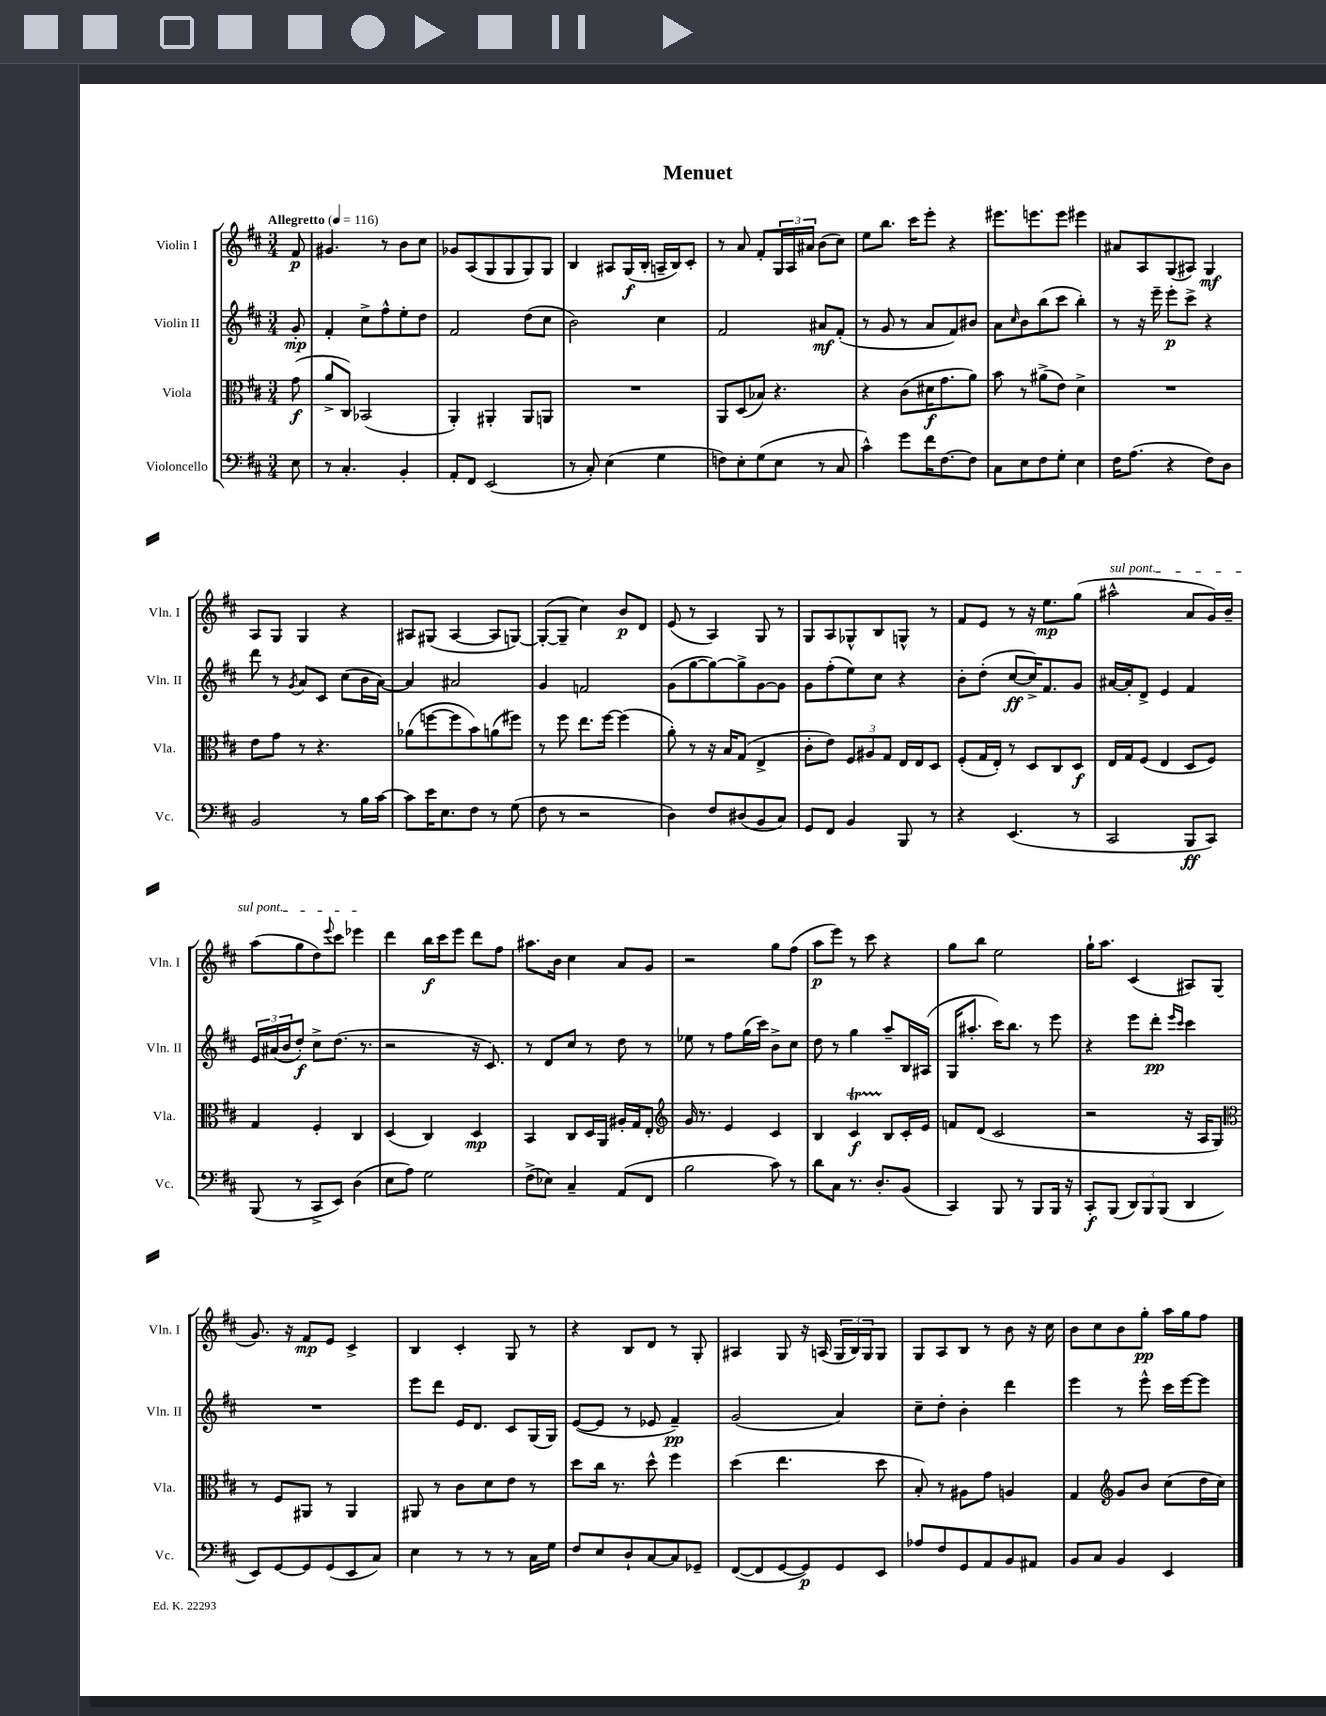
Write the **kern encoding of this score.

**kern	**kern	**kern	**kern
*staff4	*staff3	*staff2	*staff1
*clefF4	*clefC3	*clefG2	*clefG2
*k[f#c#]	*k[f#c#]	*k[f#c#]	*k[f#c#]
*M3/4	*M3/4	*M3/4	*M3/4
*MM116	*MM116	*MM116	*MM116
8E	(8g	8g'	8f#
=	=	=	=
8r	8a^	4f#'	4.g#
4.C#'	8C#)	.	.
.	(2BB-	8cc#^	.
.	.	8ff#^^	8r
4BB'	.	8ee'	8b
.	.	8dd	8cc#
=	=	=	=
8AA'	4AA')	2f#	8g-
8FF#	.	.	(8A
(2EE	4AA#'	.	8G
.	.	.	8G
.	8AA#	(8dd	8G)
.	8AA	8cc#	8G
=	=	=	=
8r	2.r	2b)	4B
8C#')	.	.	.
(4E	.	.	8A#
.	.	.	(16G
.	.	.	16B'
4G	.	4cc#	16A~
.	.	.	16B)
.	.	.	8c#'
=	=	=	=
8F)	8AA	2f#	8r
8E'	(8D	.	8a
(8G	8B-)	.	8f#'
8E	4.r	.	24G
.	.	.	24A
.	.	.	24a#
8r	.	8a#	(8b
8C#	.	(8f#'	8cc#)
=	=	=	=
4c#^^)	4r	8r	8ee
.	.	8g	8.bb
8g	(8c#	8r	.
.	.	.	16ccc#
16f#	16d#	8a	8eee'
[8.F#	8.g	.	.
.	.	8f#)	4r
8F#]	8a)	8b#	.
=	=	=	=
8C#	8b	8a	8.eee#
.	.	16qqcc#	.
8E	8r	8b	.
.	.	.	8.eee
8F#	(8a#^	(8bb	.
8G'	8e)	8ccc#	8eee
4E	4d^	4bb')	4eee#
=	=	=	=
16F#	2.r	8r	8a#
(8.A	.	.	.
.	.	16r	8A
.	.	16eee~	.
4r	.	8eee'	(8G
.	.	8ccc#^	8A#)
8F#)	.	4r	4G
8D	.	.	.
=	=	=	=
2BB	8e	8ddd	8A
.	8g	8r	8G
.	.	8qg	.
.	8r	8a	4G
.	4.r	8c#	.
8r	.	(8cc#	4r
16B	.	16b	.
[16c#	.	[16a)	.
=	=	=	=
8c#]	(8a-	4a]	8A#
16e	[8ff	.	(8G#
8.E	.	.	.
.	8ff]	2a#	[4A#
8F#	8b)	.	.
8r	(8a	.	8A#]
(8G	8ff#)	.	[8G)
=	=	=	=
8F#	8r	4g	(8G'_
8r	8ff#	.	8G~]
2r	8.ee	2f	4cc#)
.	[16ff#	.	.
.	(4ff#]	.	8b
.	.	.	8d
=	=	=	=
4D)	8a')	(8g	(8e
.	8r	[8gg	8r
8F#	16r	8gg_)	4A)
.	16B	.	.
(8D#	(8G	8gg^]	.
8BB	4E^	[8g	8G
8C#)	.	8g]	8r
=	=	=	=
8GG	8c#'	8g	8G
8FF#	8e)	(8ff#'	8A
4BB	12F#	8ee)	8G-^^
.	12A#	.	.
.	.	8cc#	8B
.	12G	.	.
8BBB	16E	4r	8G^^
.	16E	.	.
8r	8D	.	8r
=	=	=	=
4r	(8F#'	8b'	8f#
.	16G	(8dd'	8e
.	16E')	.	.
(4.EE	8r	[8cc#	8r
.	8D	16cc#^])	16r
.	.	8.f#	8.ee
.	8C#	.	.
8r	8D	8g	(8gg
=	=	=	=
2CC#	16E	[16a#	2aa#^^
.	16G	16a#']	.
.	(8F#	8d^	.
.	4E	4e	.
8BBB	8D	4f#	8a
8CC#)	8F#)	.	16g)
.	.	.	16b~
=	=	=	=
(8BBB	4G	24e	(8aa
.	.	(24a#	.
.	.	24b	.
8r	.	8dd')	8gg
8CC#^	4F#'	8cc#^	8dd)
.	.	.	8qqeee
8EE)	.	(8.dd	8ccc#
(4D	4C#	.	4eee-
.	.	8.r	.
=	=	=	=
8E	(4D	2r	4ddd
8A)	.	.	.
2G	4C#)	.	16bb
.	.	.	16ccc#
.	.	.	8eee
.	4D	16r	8ddd
.	.	8.c#)	.
.	.	.	8ff#
=	=	=	=
(8F#^	4BB	8r	8.aa#
8E-)	.	8d	.
.	.	.	16b
4C#~	8C#	8cc#	4cc#
.	16D	8r	.
.	16AA	.	.
(8AA	16A#'	8dd	8a
.	16G	.	.
8FF#	8E'	8r	8g
=	=	=	=
*	*clefG2	*	*
2B	16g	8ee-	2r
.	8.r	.	.
.	.	8r	.
.	4e	8ff#	.
.	.	(16gg	.
.	.	16ccc#)	.
8c#)	4c#	8b^	8gg
8r	.	8cc#	(8ff#
=	=	=	=
8d	4B	8dd	8aa
8C#	.	8r	8eee)
8.r	4c#	4gg	8r
.	.	.	8ccc#
8.D'	.	.	.
.	8B	8aa~	4r
(8BB	16c#'	16B	.
.	16e	(16A#	.
=	=	=	=
4CC#)	8f	16G	8gg
.	.	8.aa#'	.
.	(8d	.	8bb
8BBB	2c#	16ccc#)	2ee
.	.	8.bb	.
8r	.	.	.
8BBB	.	8r	.
16BBB	.	8eee	.
16r	.	.	.
=	=	=	=
8CC#'	2r	4r	16gg`
.	.	.	8.aa
(8BBB	.	.	.
12DD)	.	8eee	(4c#
12BBB	.	.	.
.	.	8ddd'	.
(12BBB	.	.	.
.	.	16qqeee	.
.	.	16qqccc#	.
4DD	16r	4ccc#	8A#)
.	16A	.	.
.	8G)	.	(8G
=	=	=	=
*	*clefC3	*	*
8EE)	8r	2.r	8.g)
[8GG	8F#	.	.
.	.	.	16r
8GG]	8AA#	.	8f#
(8GG	8r	.	8e
8EE	4AA#	.	4c#^
8C#)	.	.	.
=	=	=	=
4E	8AA#	8eee	4B
.	8r	8ddd	.
8r	8c#	16e	4c#'
.	.	8.d	.
8r	8d	.	.
8r	8e	8c#	8G
16C#	8r	(16G	8r
16G	.	16G)	.
=	=	=	=
8F#	8dd	([8e	4r
8E	16cc#	8e]	.
.	8.r	.	.
8D`	.	8r	8B
[8C#	8dd^^	8e-	8d
8C#]	4ff#	4f#~)	8r
8GG-~	.	.	8G'
=	=	=	=
([8FF#	(4dd	(2g	4A#
8FF#]	.	.	.
[8GG	4.ee	.	8G
8GG])	.	.	16r
.	.	.	(16A
8GG	.	4a)	24G
.	.	.	24B)
.	.	.	24G
8EE	8dd	.	8G
=	=	=	=
8A-	8B')	8cc#~	8G
8F#	8r	8dd'	8A
8GG	8A#	4b'	8B
8AA	8g	.	8r
8BB	4A	4ddd	8b
8AA#	.	.	16r
.	.	.	16cc#
=	=	=	=
8BB	4G	4eee	8b
8C#	.	.	8cc#
*	*clefG2	*	*
4BB	8g	8r	8b
.	8b	8eee^^	8gg'
4EE	(8cc#	16ccc#	16aa
.	.	[16eee	16gg
.	16dd	8eee]	8ff#
.	16cc#)	.	.
==	==	==	==
*-	*-	*-	*-
